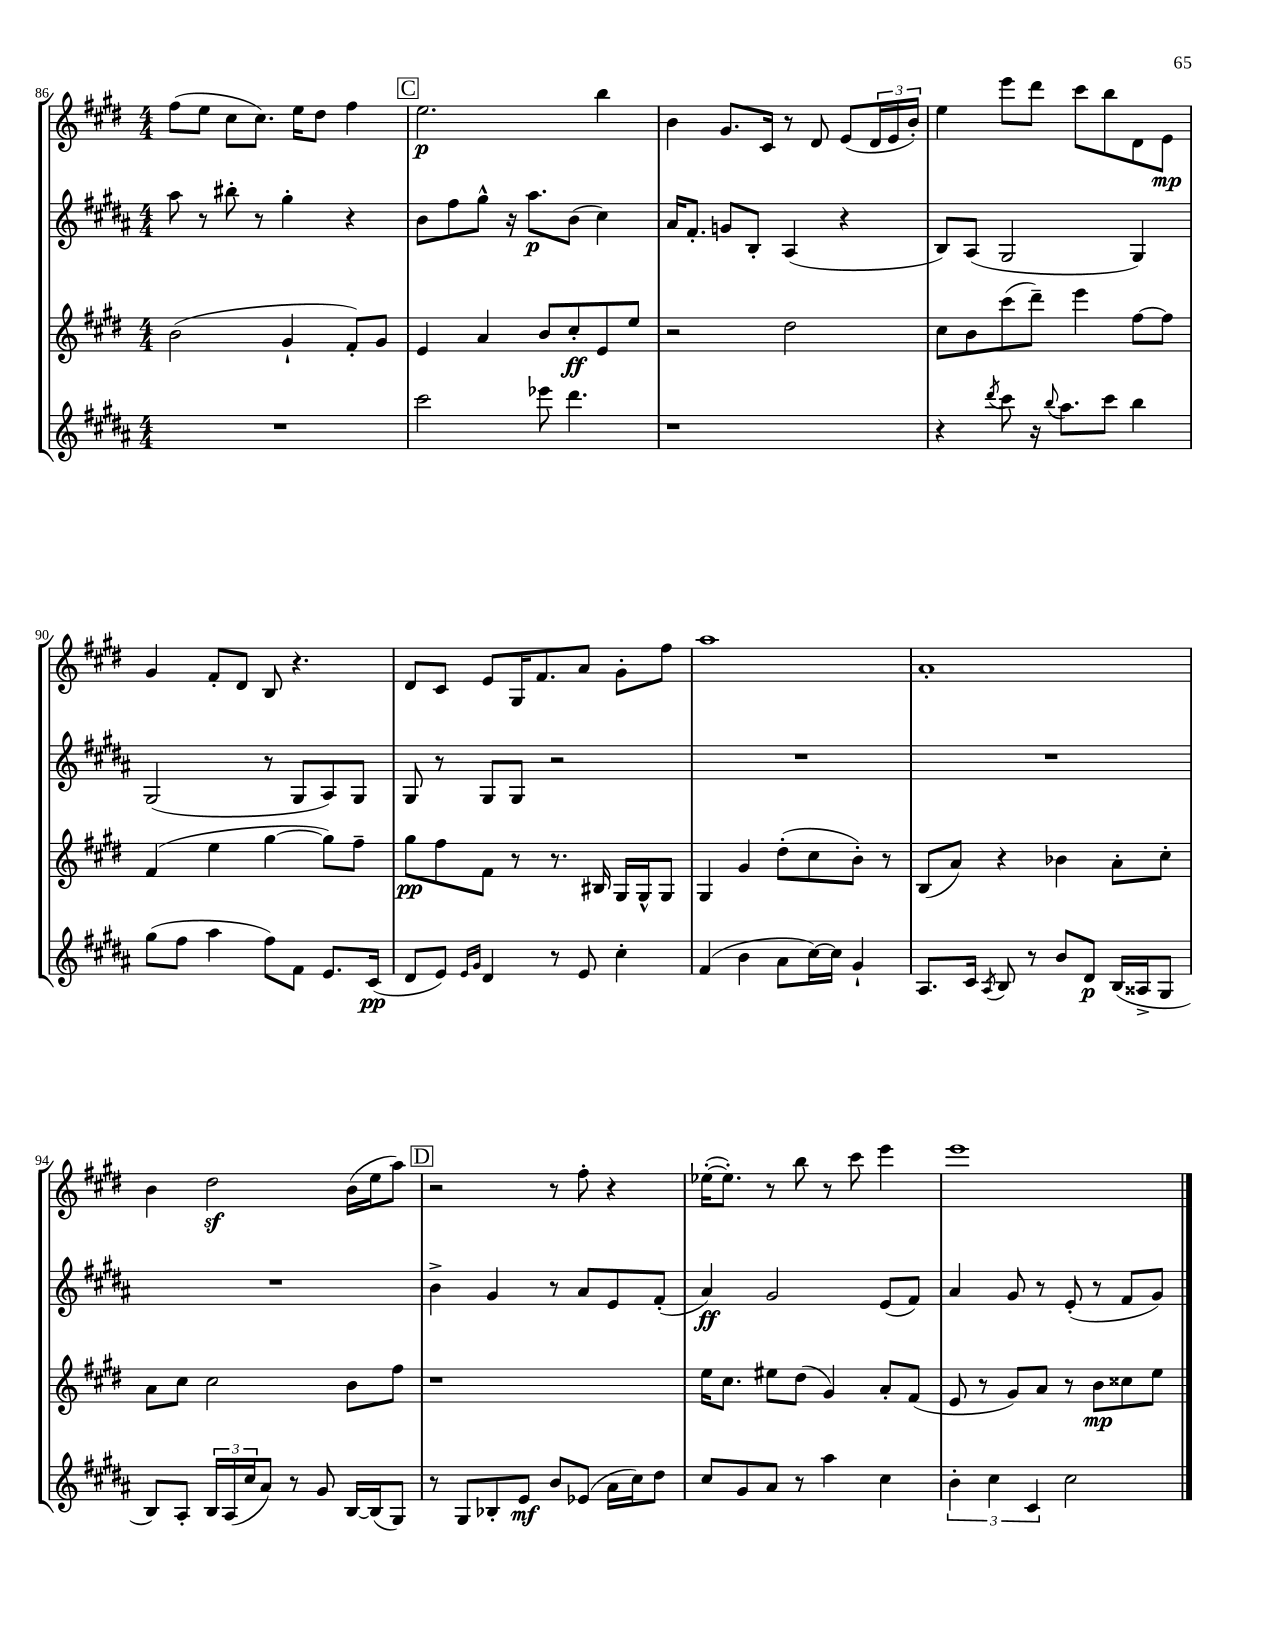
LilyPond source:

<<
\new StaffGroup <<
\new Staff = "s0" {
    \clef treble \key e \major \numericTimeSignature \time 4/4
    fis''8( e''8 cis''8 cis''8.) e''16 dis''8 fis''4 |
    \mark \markup { \box "C" } e''2.\p b''4 |
    b'4 gis'8. cis'16 r8 dis'8 e'8( \tuplet 3/2 { dis'16 e'16 b'16-.) } |
    e''4 e'''8 dis'''8 cis'''8 b''8 dis'8 e'8\mp |
    gis'4 fis'8-. dis'8 b8 r4. |
    dis'8 cis'8 e'8 gis16 fis'8. a'8 gis'8-. fis''8 |
    a''1 |
    a'1-. |
    b'4 dis''2\sf b'16( e''16 a''8) |
    \mark \markup { \box "D" } r2 r8 fis''8-. r4 |
    ees''16~-.( ees''8.-.) r8 b''8 r8 cis'''8 e'''4 |
    e'''1 \bar "|." |
}
\new Staff = "s1" {
    \clef treble \key b \major \numericTimeSignature \time 4/4
    ais''8 r8 bis''8-. r8 gis''4-. r4 |
    \mark \markup { \box "C" } b'8 fis''8 gis''8-^ r16 ais''8.\p b'8( cis''4) |
    ais'16 fis'8.-. g'8 b8-. ais4( r4 |
    b8) ais8( gis2 gis4) |
    gis2( r8 gis8 ais8) gis8 |
    gis8 r8 gis8 gis8 r2 |
    R1 |
    R1 |
    R1 |
    \mark \markup { \box "D" } b'4-> gis'4 r8 ais'8 e'8 fis'8-.( |
    ais'4\ff) gis'2 e'8( fis'8) |
    ais'4 gis'8 r8 e'8-.( r8 fis'8 gis'8) \bar "|." |
}
\new Staff = "s2" {
    \clef treble \key e \major \numericTimeSignature \time 4/4
    b'2( gis'4-! fis'8-.) gis'8 |
    \mark \markup { \box "C" } e'4 a'4 b'8 cis''8-.\ff e'8 e''8 |
    r2 dis''2 |
    cis''8 b'8 cis'''8( dis'''8--) e'''4 fis''8~ fis''8 |
    fis'4( e''4 gis''4~ gis''8) fis''8-- |
    gis''8\pp fis''8 fis'8 r8 r8. bis16 gis16 gis16-^ gis8 |
    gis4 gis'4 dis''8-.( cis''8 b'8-.) r8 |
    b8( a'8) r4 bes'4 a'8-. cis''8-. |
    a'8 cis''8 cis''2 b'8 fis''8 |
    \mark \markup { \box "D" } r1 |
    e''16 cis''8. eis''8 dis''8( gis'4) a'8-. fis'8( |
    e'8 r8 gis'8) a'8 r8 b'8\mp cisis''8 e''8 \bar "|." |
}
\new Staff = "s3" {
    \clef treble \key b \major \numericTimeSignature \time 4/4
    R1 |
    \mark \markup { \box "C" } cis'''2 ees'''8 dis'''4. |
    r1 |
    r4 \acciaccatura { dis'''8 } cis'''8 r16 \appoggiatura { b''8 } ais''8. cis'''8 b''4 |
    gis''8( fis''8 ais''4 fis''8) fis'8 e'8. cis'16\pp( |
    dis'8 e'8) \grace { e'16 gis'16 } dis'4 r8 e'8 cis''4-. |
    fis'4( b'4 ais'8 cis''16~) cis''16 gis'4-! |
    ais8. cis'16 \acciaccatura { ais8 } b8 r8 b'8 dis'8\p b16( aisis16-> gis8 |
    b8) ais8-. \tuplet 3/2 { b16 ais16( cis''16 } ais'8) r8 gis'8 b16~ b16( gis8) |
    \mark \markup { \box "D" } r8 gis8 bes8-. e'8\mf b'8 ees'8( ais'16 cis''16) dis''8 |
    cis''8 gis'8 ais'8 r8 ais''4 cis''4 |
    \tuplet 3/2 { b'4-. cis''4 cis'4 } cis''2 \bar "|." |
}
>>
>>
\layout { \context { \Score currentBarNumber = #86 } }
